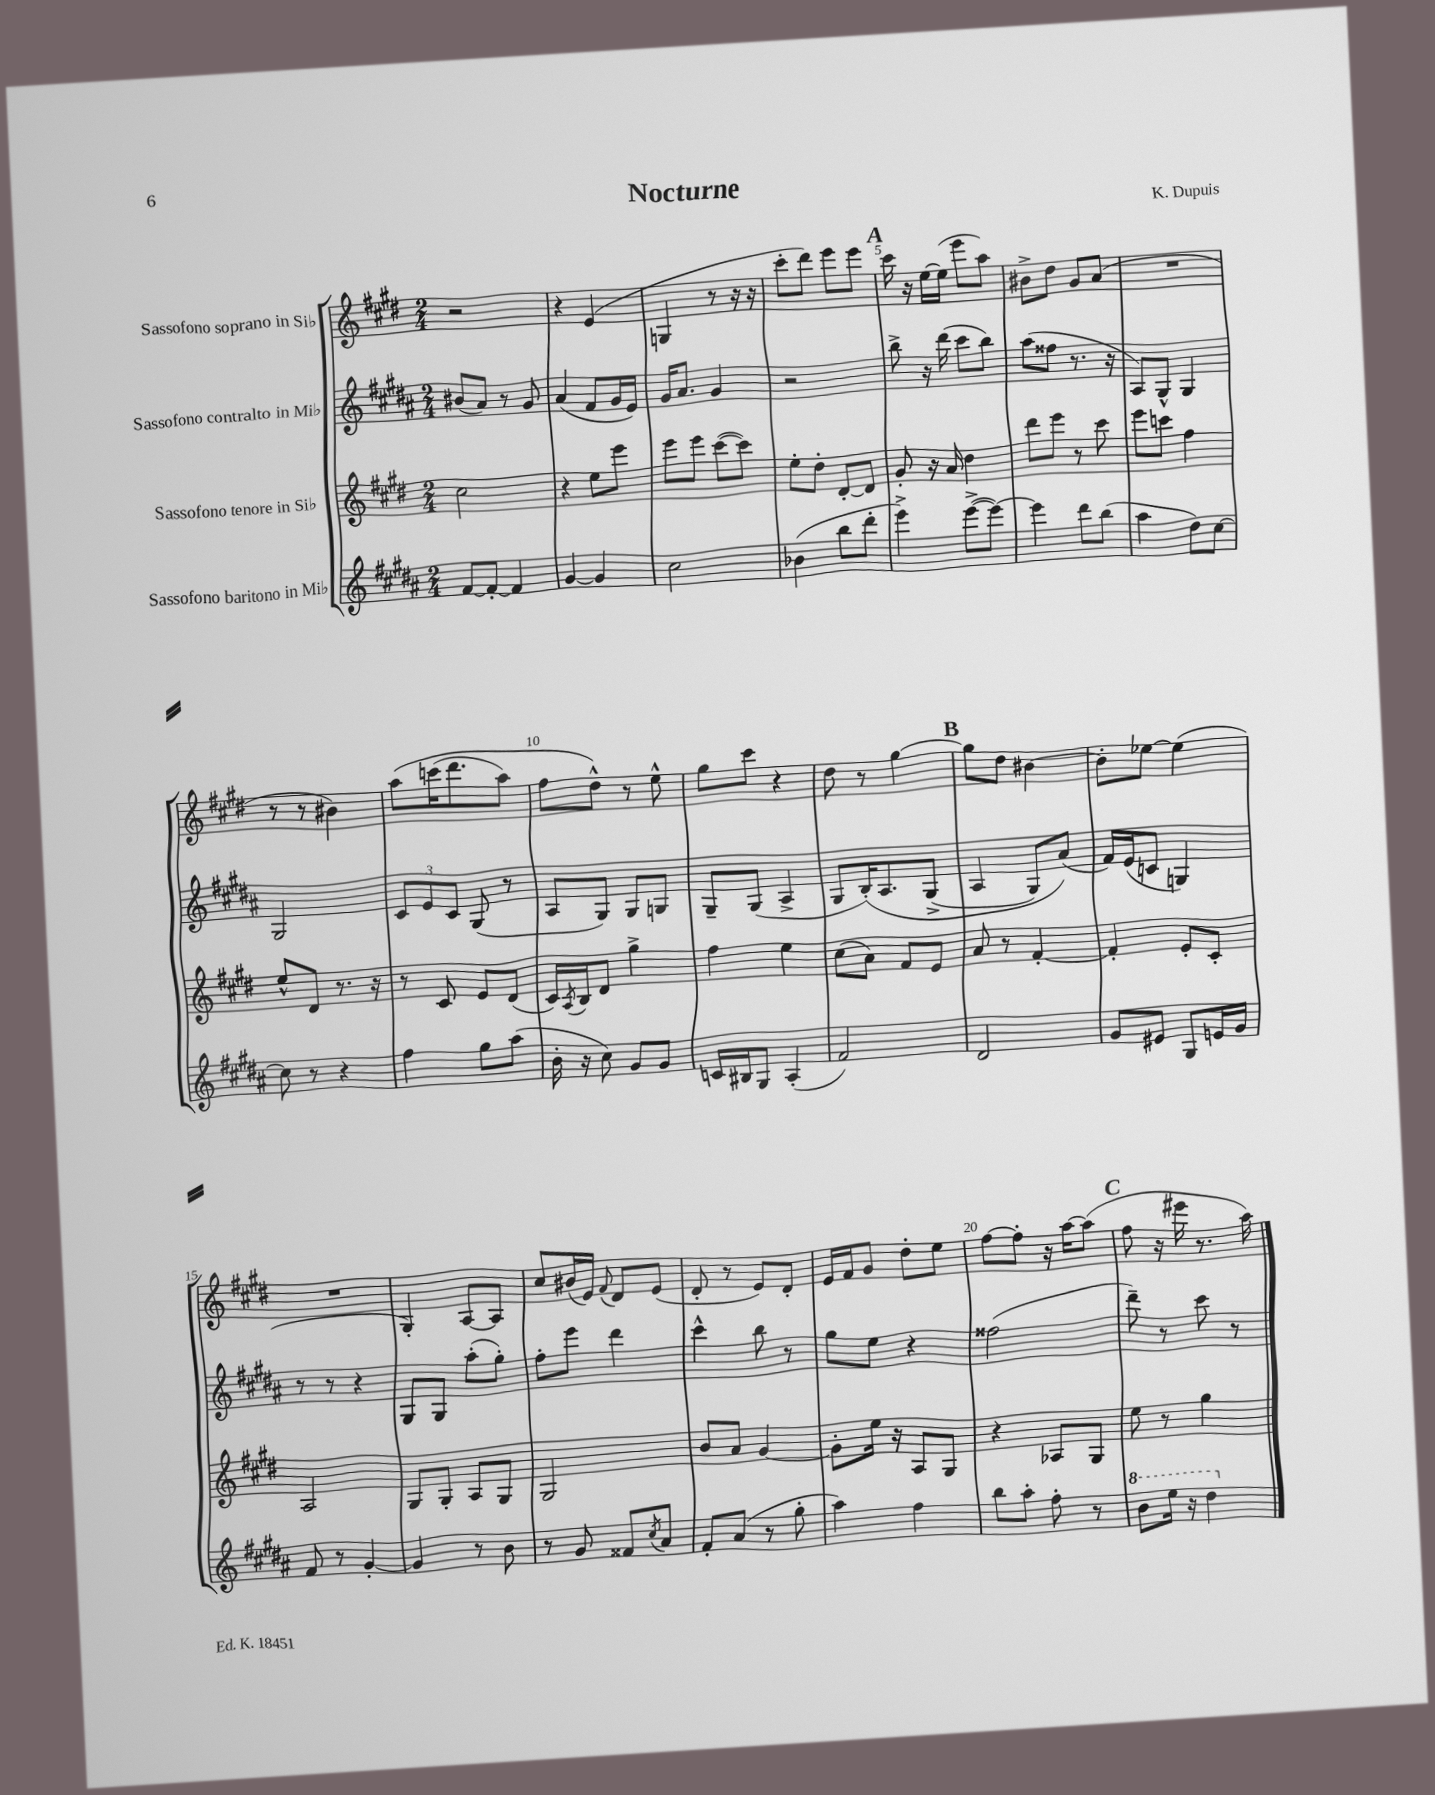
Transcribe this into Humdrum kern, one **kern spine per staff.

**kern	**kern	**kern	**kern
*staff4	*staff3	*staff2	*staff1
*clefG2	*clefG2	*clefG2	*clefG2
*k[f#c#g#d#a#]	*k[f#c#g#d#]	*k[f#c#g#d#a#]	*k[f#c#g#d#]
*M2/4	*M2/4	*M2/4	*M2/4
[8f#/L	2cc#\	(8b#/L	2r
8f#'/_J	.	8a#/J)	.
4f#/]	.	8r	.
.	.	8g#/	.
=	=	=	=
[4g#/	4r	(4a#/	4r
4g#/]	8ee\L	8f#/L	(4e/
.	8eee\J	16g#/L	.
.	.	16e/JJ)	.
=	=	=	=
2cc#\	8eee\L	16g#/LK	4G/
.	.	8.a#/J	.
.	8eee\J	.	.
.	([8ccc#\L	4g#/	8r
.	8ccc#\]J)	.	16r
.	.	.	16r
=	=	=	=
(4b-\	8ee'\L	2r	8ccc#'\L
.	8dd#'\J	.	8ddd#\J)
8bb\L	[8d#'/L	.	8eee\L
8ddd#'\J	8d#/]J	.	8eee\J
=	=	=	=
4eee^\)	8g#'/	8bb^\	16ccc#\
.	.	.	16r
.	16r	16r	[16ee\LL
.	16a/	(16ddd#\	(16ee\]JJ
([8eee^\L	4dd#\	8ccc#\L	8eee\L
8eee\_J)	.	8bb\J)	8aa\J)
=	=	=	=
4eee\]	8ddd#\L	(8aa#\L	8b#^\L
.	8eee\J	8ff##\J	8dd#\J
8ddd#\L	8r	8.r	8g#/L
(8bb\J	8ccc#\	.	(8a/J
.	.	16r	.
=	=	=	=
4aa#\	8eee\L	8A#/L)	2r
.	8ccc\J	8G#^^/J	.
8dd#\L)	4ff#\	4G#/	.
[8cc#\J	.	.	.
=	=	=	=
8cc#\]	8ee^^/L	2G#/	8r
8r	8d#/J	.	8r
4r	8.r	.	4b#\)
.	16r	.	.
=	=	=	=
4ff#\	8r	12c#/L	&(8aa\L
.	.	12e/	.
.	8c#/	.	(16ccc\K
.	.	12c#/J	.
.	.	.	8.ddd#\
8gg#\L	8e/L	(8G#/	.
(8aa#\J	(8d#/J	8r	8aa\J)
=	=	=	=
16b'\	16c#/LL)	8A#/L	8ff#\L
.	8qA/	.	.
16r	16B/J	.	.
8cc#\)	8d#/J	8G#/J)	8dd#^^\J&)
8g#/L	4gg#^\	8G#/L	8r
8g#/J	.	8G/J	8ee^^\
=	=	=	=
16c/LL	4ff#\	8G#~/L	8gg#\L
16B#/J	.	.	.
8G#/J	.	(8G#/J	8ccc#\J
(4A#'/	4ee\	4A#^/	4r
=	=	=	=
2f#/)	(8cc#\L	8G#/L	8dd#\
.	8a\J)	&(16B'/K)	8r
.	.	8.A#/	.
.	8f#/L	.	[4gg#\
.	8e/J	(8G#^/J	.
=	=	=	=
2d#/	8a/	4A#/	8gg#\]L
.	8r	.	8dd#\J
.	[4f#'/	8G#/L)	[4b#\
.	.	(8a#/J&)	.
=	=	=	=
8g#/L	4f#'/]	16f#/LL)	8b#'\]L
.	.	(16e/J	.
8e#/J	.	8c/J	[8ee-\J
8G#/L	8e'/L	4G/)	(4ee-\]
16e/L	8c#'/J	.	.
16g#/JJ	.	.	.
=	=	=	=
8f#/	2A/	8r	2r
8r	.	8r	.
[4g#'/	.	4r	.
=	=	=	=
4g#/]	8G#/L	8G#/L	4G#'/)
.	8G#'/J	8G#/J	.
8r	8A/L	(8aa#'\L	[8A/L
8b\	8G#/J	8gg#'\J)	8A/]J
=	=	=	=
8r	2G#/	8ff#'\L	8cc#/L
8g#/	.	8eee\J	(16b#/L
.	.	.	16e/JJ)
.	.	.	8qqf#/
8f##/L	.	4ddd#\	8d#/L
8qcc#/	.	.	.
8a#/J	.	.	(8e/J
=	=	=	=
8f#'/L	8b/L	4ccc#^^\	8d#'/
(8a#/J	8a/J	.	8r
8r	[4g#/	8bb\	8e/L)
8gg#'\	.	8r	8d#'/J
=	=	=	=
4aa#\)	8g#'\]L	8gg#\L	16e/LL
.	.	.	16f#/J
.	16ee\Jk	8ee\J	8g#/J
.	16r	.	.
4ff#\	8A/L	4r	8dd#'\L
.	8G#/J	.	8ee\J
=	=	=	=
8bb\L	4r	(2ff##\	[8ff#\L
8aa#'\J	.	.	8ff#'\]J
8ff#'\	8A-/L	.	16r
.	.	.	[16aa\LK
8r	8G#/J	.	(8aa\]J
=	=	=	=
8bb\L	8ee\	8ddd#~\)	8ff#\
16eee\Jk	8r	8r	16r
16r	.	.	16eee#\
4ddd#\	4gg#\	8ccc#\	8.r
.	.	8r	.
.	.	.	16aa\)
==	==	==	==
*-	*-	*-	*-
